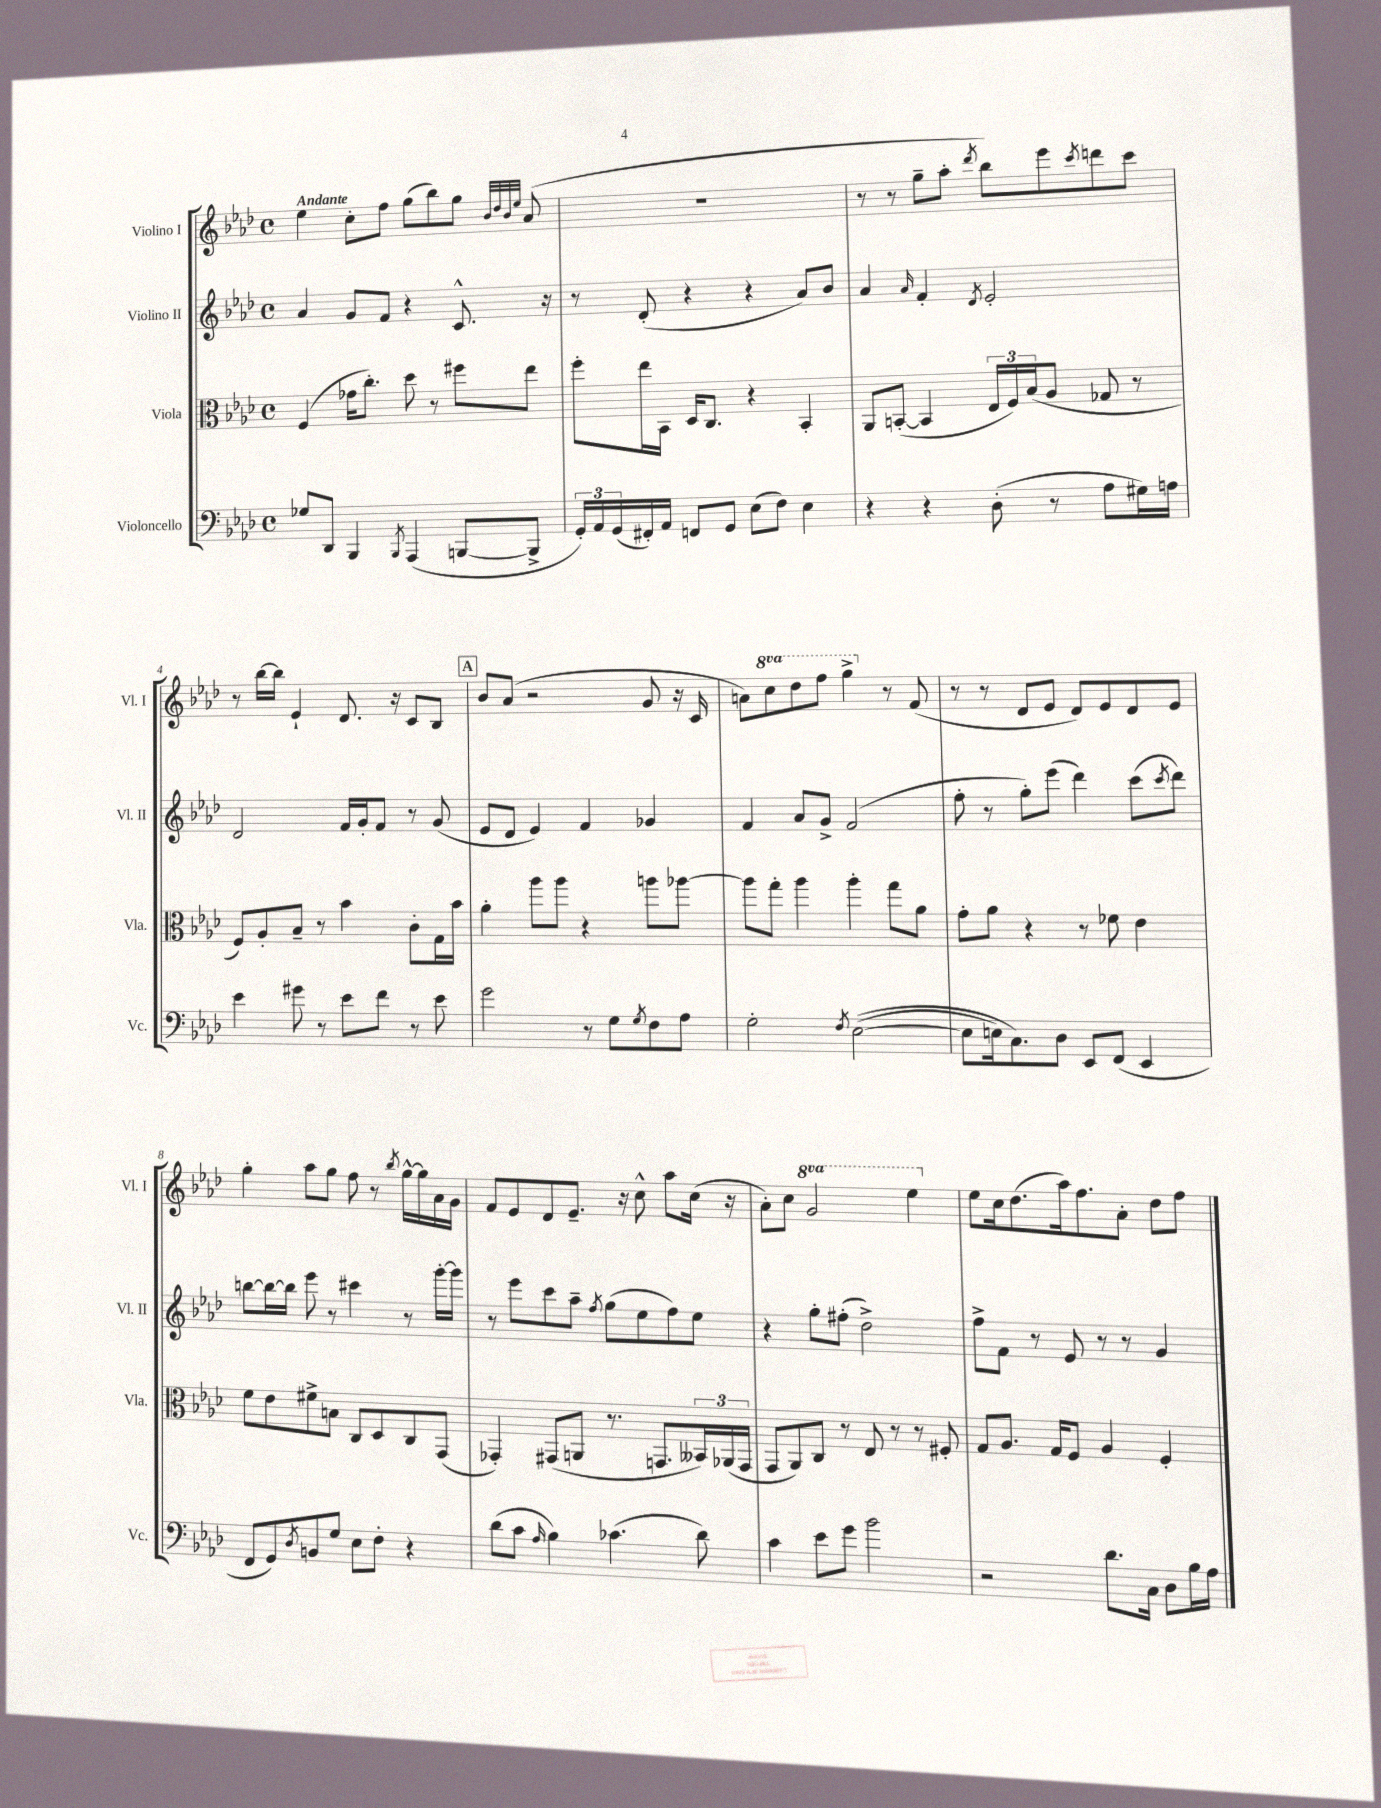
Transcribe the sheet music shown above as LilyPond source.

<<
\new StaffGroup <<
\new Staff = "s0" \with { instrumentName = "Violino I" shortInstrumentName = "Vl. I" } {
    \clef treble \key aes \major \defaultTimeSignature \time 4/4 \set Staff.ottavationMarkups = #ottavation-simple-ordinals \tempo "Andante"
    ees''4 c''8-. f''8 g''8( bes''8) g''8 \grace { bes'32 des''32 bes'32 ees''32 } aes'8( |
    R1 |
    r8 r8 g''8-- aes''8-. \acciaccatura { des'''8 } bes''8) ees'''8 \acciaccatura { c'''8 } d'''8 c'''8 |
    r8 bes''16~ bes''16 ees'4-! des'8. r16 c'8 bes8 |
    \mark \markup { \box "A" } bes'8 aes'8( r2 g'8 r16 c'16 |
    a'8) \ottava #1 c'''8 des'''8 f'''8 g'''4-> \ottava #0 r8 f'8( |
    r8 r8 des'8 ees'8 des'8) ees'8 des'8 ees'8 |
    g''4-. aes''8 g''8 f''8 r8 \acciaccatura { bes''8 } g''16~-^ g''16 aes'16 g'16 |
    f'8 ees'8 des'8 ees'8.-- r16 c''8-^ aes''8 c''16( r16 |
    aes'8-.) c''8 \ottava #1 g''2 ees'''4 \ottava #0 |
    ees''8 c''16 des''8.( aes''16) f''8. aes'8-. des''8 f''8 \bar "|." |
}
\new Staff = "s1" \with { instrumentName = "Violino II" shortInstrumentName = "Vl. II" } {
    \clef treble \key aes \major \defaultTimeSignature \time 4/4
    aes'4 g'8 f'8 r4 c'8.-^ r16 |
    r8 des'8-.( r4 r4 aes'8) bes'8 |
    aes'4 \grace { aes'16 } f'4-. \acciaccatura { des'8 } ees'2-. |
    des'2 f'16 g'16-. f'8 r8 g'8( |
    \mark \markup { \box "A" } ees'8 des'8 ees'4) f'4 ges'4 |
    f'4 aes'8 g'8-> f'2( |
    f''8-. r8 g''8-.) ees'''8( des'''4) c'''8( \acciaccatura { c'''8 } des'''8) |
    b''8~ b''16~ b''16 ees'''8 r8 cis'''4 r8 g'''16~-. g'''16 |
    r8 ees'''8 c'''8 aes''8-- \acciaccatura { f''8 } g''8( ees''8 f''8) ees''8 |
    r4 g''8-. fis''8-.( des''2->) |
    f''8-> f'8 r8 ees'8 r8 r8 g'4 \bar "|." |
}
\new Staff = "s2" \with { instrumentName = "Viola" shortInstrumentName = "Vla." } {
    \clef alto \key aes \major \defaultTimeSignature \time 4/4
    f4( ges'16 c''8.-.) des''8 r8 fis''8 ees''8 |
    f''8-. ees''16 bes,16 des16 c8. r4 bes,4-. |
    aes,8 b,8~-.( b,4 \tuplet 3/2 { ees16 f16) bes16( } aes8 ges8 r8 |
    f8) aes8-. bes8-- r8 bes'4 c'8-. g16 bes'16 |
    \mark \markup { \box "A" } aes'4-. aes''8 aes''8 r4 a''8 aes''8~ |
    aes''8 g''8-. aes''4 aes''4-. g''8 aes'8 |
    g'8-. aes'8 r4 r8 fes'8 ees'4 |
    f'8 ees'8 fis'8-> b8 c8 des8 c8 g,8( |
    ges,4-.) gis,8( a,8 r8. g,8. \tuplet 3/2 { beses,16) aes,16( g,16 } |
    g,8 aes,8) c8 r8 ees8 r8 r8 fis8-. |
    g8 aes8. g16 f8 aes4 f4-. \bar "|." |
}
\new Staff = "s3" \with { instrumentName = "Violoncello" shortInstrumentName = "Vc." } {
    \clef bass \key aes \major \defaultTimeSignature \time 4/4
    ges8 des,8 bes,,4 \acciaccatura { bes,,8 } aes,,4( b,,8~ b,,8-> |
    \tuplet 3/2 { g,16-.) aes,16 g,16( } fis,16-.) aes,16 f,8 g,8 ees8( f8) ees4 |
    r4 r4 des8-.( r8 aes8 gis16) a16 |
    ees'4 gis'8 r8 ees'8 f'8 r8 ees'8 |
    \mark \markup { \box "A" } g'2 r8 g8 \acciaccatura { g8 } f8 aes8 |
    g2-. \acciaccatura { f8 } ees2~(\( |
    ees8 e16) c8.\) des8 ees,8 f,8( ees,4 |
    f,8 g,8) \acciaccatura { des8 } b,8 g8 ees8 f8-. r4 |
    des'8( c'8 \grace { aes16 } bes4) ces'4.( des'8) |
    c'4 ees'8 g'8 bes'2 |
    r2 des'8. c16 des8 bes16 aes16 \bar "|." |
}
>>
>>
